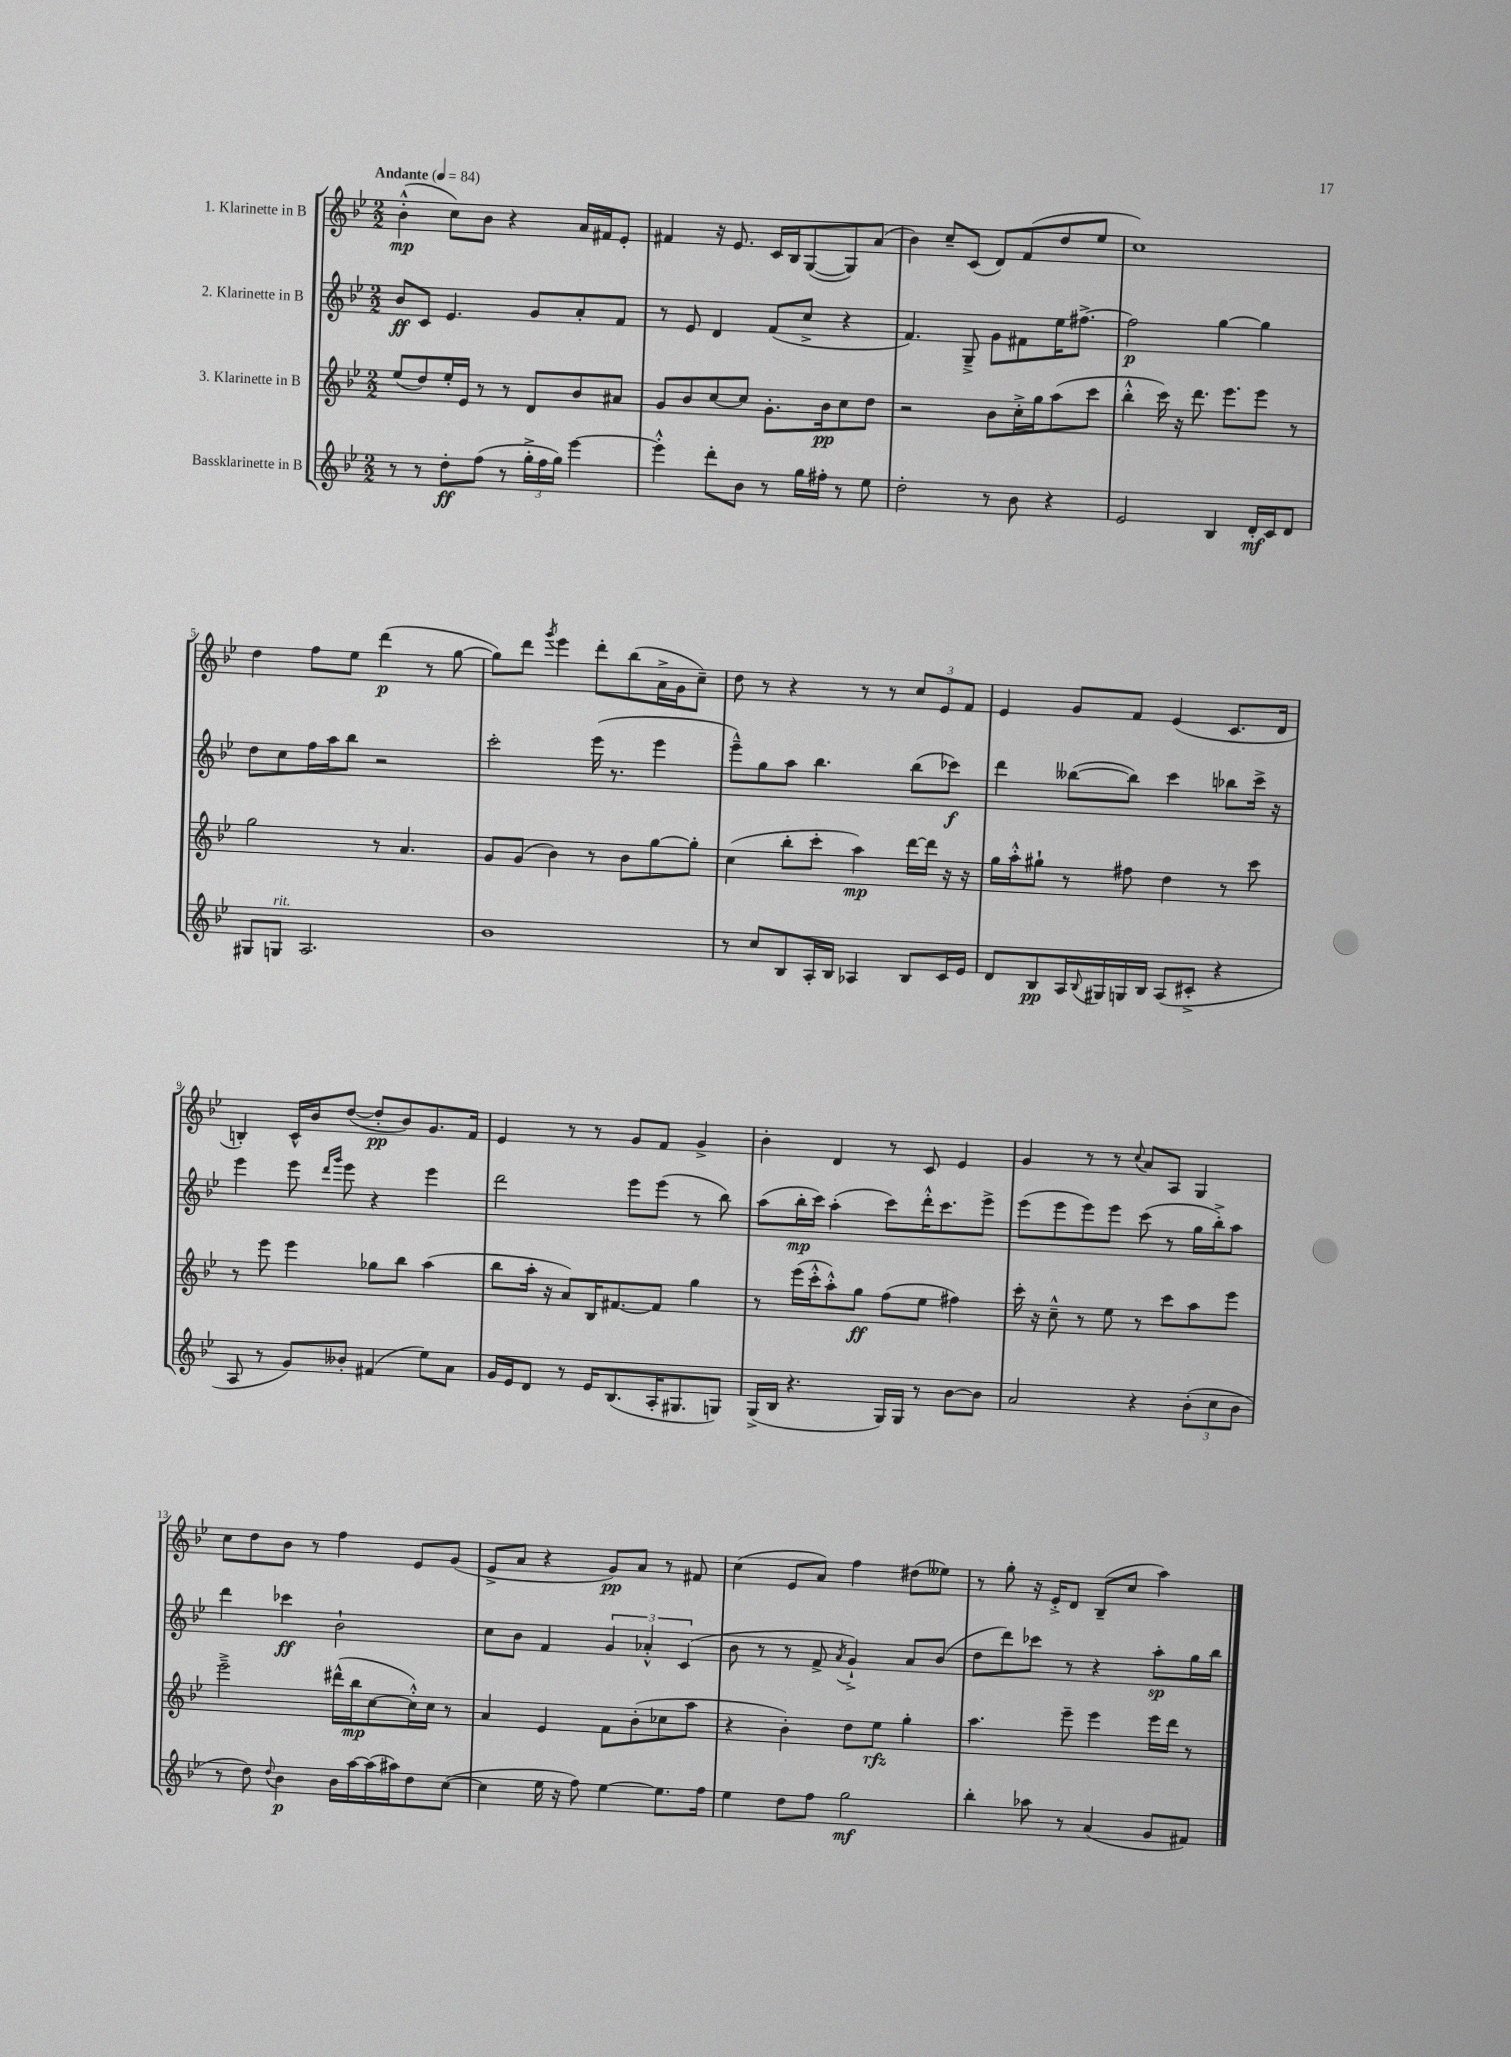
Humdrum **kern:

**kern	**kern	**kern	**kern
*staff4	*staff3	*staff2	*staff1
*clefG2	*clefG2	*clefG2	*clefG2
*k[b-e-]	*k[b-e-]	*k[b-e-]	*k[b-e-]
*M2/2	*M2/2	*M2/2	*M2/2
*MM84	*MM84	*MM84	*MM84
8r	(8ee-	8b-	(4b-'^^
8r	8dd)	8c	.
8dd'	16ee-'	4.e-	8cc)
.	16e-	.	.
(8ff	8r	.	8b-
8r	8r	.	4r
24gg'^	8d	8g	.
24ff	.	.	.
24gg)	.	.	.
[4eee-	8b-	8a'	16a
.	.	.	16f#
.	8a#	8f	8e-'
=	=	=	=
4eee-'^^]	8g	8r	4f#
.	8b-	8e-	.
8ddd'	[8cc	4d	16r
.	.	.	8.e-
8b-	8cc]	.	.
8r	8.g'	(8f	16c
.	.	.	16B-
16gg	.	8cc^	([8G
16ff#'	16b-	.	.
8r	8cc	4r	8G])
8ee-	8dd	.	(8a
=	=	=	=
2dd'	2r	4.f)	4b-)
.	.	.	8cc~
.	.	8G~^	(8c
8r	8b-	8g	8d)
8b-	16cc'^	8f#	(8f
.	16gg	.	.
4r	(8aa	16ee-	8dd
.	.	[8.ff#^	.
.	8ccc	.	8ee-
=	=	=	=
2e-	4bb-'^^	2ff#]	1cc)
.	16ccc)	.	.
.	16r	.	.
.	8.ddd	.	.
4B-	.	[4gg	.
.	8.eee-	.	.
16d'	8eee-	4gg]	.
16c	.	.	.
8d	8r	.	.
=	=	=	=
8G#	2gg	8dd	4dd
8G	.	8cc	.
2.A	.	16ff	8ff
.	.	16aa	.
.	.	8bb-	8ee-
.	8r	2r	(4ddd
.	4.a	.	.
.	.	.	8r
.	.	.	[8gg
=	=	=	=
1b-	8g	2ccc'	8gg])
.	(8g	.	8ddd
.	.	.	8qggg
.	4b-)	.	4eee-
.	8r	(16eee-	8ddd'
.	.	8.r	.
.	8b-	.	(8bb-
.	[8gg	4eee-	16a^
.	.	.	16g
.	8gg']	.	8cc~)
=	=	=	=
8r	(4cc	8eee-~^^)	8dd
8cc	.	8gg	8r
8B-	8bb-'	8aa	4r
16A'	8ccc'	4.bb-	.
16B-	.	.	.
4A-	4aa)	.	8r
.	.	.	8r
8B-	[16ddd	(8bb-	12cc
.	16ddd]	.	.
.	.	.	12e-
16c	16r	8ccc-)	.
.	.	.	12f
16e-	16r	.	.
=	=	=	=
8d	16gg	4ddd	4e-
.	16aa'^^	.	.
8B-	8gg#`	.	.
16A	8r	([8bb--	8g
8qqB-	.	.	.
16G#	.	.	.
16G	8ff#	8bb--])	8f
16B-	.	.	.
(8A	4dd	4ccc	(4e-
8c#'^	.	.	.
4r	8r	8bb-	8.c
.	8ccc	16ccc^	.
.	.	16r	16d
=	=	=	=
8A	8r	4eee-	4B')
8r	8eee-	.	.
8g)	4eee-	8eee-	16c^^
.	.	.	16b-
.	.	16qqddd	.
.	.	16qqggg	.
8b--'	.	8eee-	([8dd
(4f#	8gg-	4r	8dd']
.	8bb-	.	8b-)
8ee-)	(4aa	4eee-	8.g
8a	.	.	.
.	.	.	16f
=	=	=	=
16g	8bb-	2ddd	4e-
16e-	.	.	.
8d	16aa'	.	.
.	16r	.	.
8r	8a)	.	8r
16e-	16B-	.	8r
(8.B-	[8.f#	.	.
.	.	8eee-	8g
16A'	8f#]	(8eee-	8f
8.G#	.	.	.
.	4gg	8r	4g^
8G)	.	8bb-)	.
=	=	=	=
(16G^	8r	(8aa	4b-'
16B-	.	.	.
4.r	(16eee-	16bb-'	.
.	16ccc'^^	16ccc)	.
.	8aa'^^)	(4aa'	4d
.	8gg	.	.
16G)	(8ff	8ccc)	8r
16G	.	.	.
8r	8ee-	16ddd'^^	8c
.	.	8.ccc	.
[8b-	4ff#)	.	4e-
8b-]	.	8eee-^	.
=	=	=	=
2a	16ccc'	(8eee-	4g
.	16r	.	.
.	8cc~^^	8eee-	.
.	8r	8eee-)	8r
.	8ee-	8eee-	8r
.	.	.	8qqcc
4r	8r	(8ccc	8a
.	8ccc	8r	8A
(12b-'	8aa	16gg	4G
.	.	16bb-'^)	.
12cc	.	.	.
.	8eee-	8aa	.
12b-	.	.	.
=	=	=	=
8r	2eee-~^	4ddd	8cc
8dd)	.	.	8dd
8qqdd	.	.	.
4b-	.	4ccc-	8b-
.	.	.	8r
16b-	(16ddd#^^	2b-`	4ff
[16aa	16bb-	.	.
(16aa]	[8cc	.	.
16aa#)	.	.	.
8dd	16cc'^^])	.	8e-
.	16cc	.	.
([8cc	8r	.	(8g
=	=	=	=
4cc]	4a	8cc	8e-^
.	.	8b-	8a
16ee-	4e-	4f	4r
16r	.	.	.
8ff)	.	.	.
[4ee-	8f	6g	8g)
.	(8b-'	.	8a
.	.	6a-'^^	.
8.ee-]	8cc-	.	8r
.	.	(6c	.
.	8aa	.	8f#
16ff	.	.	.
=	=	=	=
4ee-	4r	8b-	(4cc
.	.	8r	.
8dd	4b-')	8r	8e-
8ff	.	8f^	8a)
.	.	8qa	.
2gg	8dd	4g`^)	4ff
.	8ee-	.	.
.	4gg'	8a	(8dd#
.	.	(8b-	8ee--)
=	=	=	=
4bb-'	4.aa	8dd	8r
.	.	8ddd)	8gg'
8aa-	.	8ccc-	16r
.	.	.	16e-'^
8r	8eee-~	8r	8d
(4a	4eee-	4r	(8B-~
.	.	.	8cc
8g	16eee-	8aa'	4aa)
.	16ddd	.	.
8f#)	8r	16gg	.
.	.	16bb-	.
==	==	==	==
*-	*-	*-	*-
